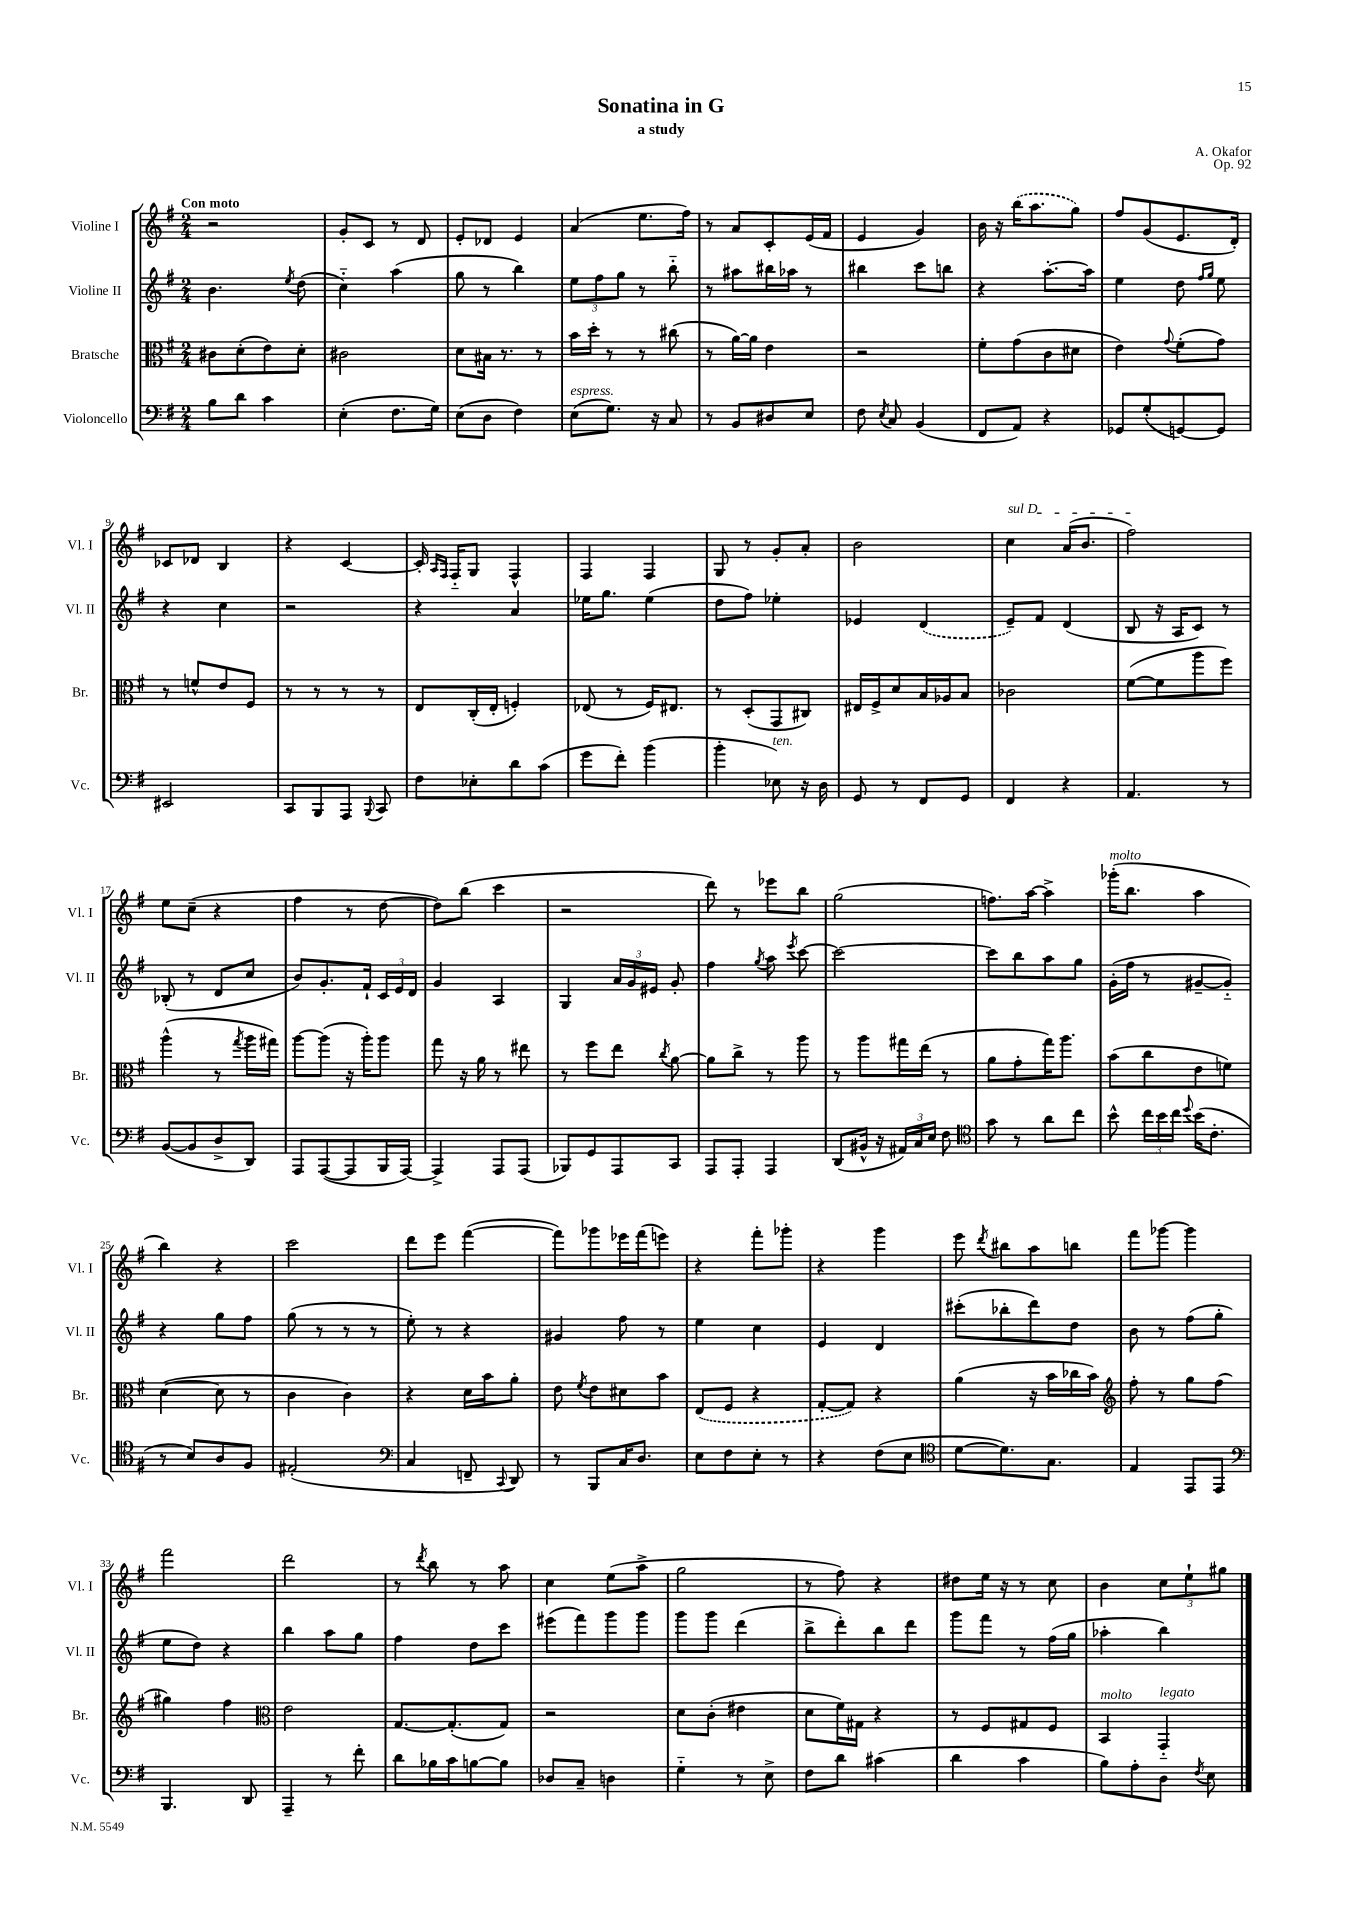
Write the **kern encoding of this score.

**kern	**kern	**kern	**kern
*staff4	*staff3	*staff2	*staff1
*clefF4	*clefC3	*clefG2	*clefG2
*k[f#]	*k[f#]	*k[f#]	*k[f#]
*M2/4	*M2/4	*M2/4	*M2/4
8B	8c#	4.b	2r
8d	(8d'	.	.
4c	8e)	.	.
.	.	8qee	.
.	8d'	(8dd	.
=	=	=	=
(4E'	2c#	4cc'~)	8g'
.	.	.	8c
8.F#	.	(4aa	8r
.	.	.	8d
16G)	.	.	.
=	=	=	=
(8E	8d	8gg	8e'
8D	16B#	8r	8d-
.	8.r	.	.
4F#)	.	4bb)	4e
.	8r	.	.
=	=	=	=
(8E	16b	12ee	(4a
.	16dd'	.	.
.	.	12ff#	.
8.G)	8r	.	.
.	.	12gg	.
.	8r	8r	8.ee
16r	.	.	.
8C	(8cc#	8bb'~	.
.	.	.	16ff#)
=	=	=	=
8r	8r	8r	8r
8BB	[16a)	8aa#	8a
.	16a]	.	.
8D#	4e	16bb#	8c'
.	.	16aa-	.
8E	.	8r	(16e
.	.	.	16f#
=	=	=	=
8F#	2r	4bb#	4e
8qE	.	.	.
8C	.	.	.
(4BB	.	8ccc	4g)
.	.	8bb	.
=	=	=	=
8FF#	8f#'	4r	16b
.	.	.	16r
8AA)	(8g	.	(16bb
.	.	.	8.aa
4r	8c	[8.aa'	.
.	8d#	.	8gg)
.	.	16aa]	.
=	=	=	=
8GG-	4e)	4ee	8ff#
(8G'	.	.	(8g
.	8qqg	.	.
[8GG)	(8f#'	8dd	8.e
.	.	16qqff#	.
.	.	16qqgg	.
8GG]	8g)	8ee	.
.	.	.	16d')
=	=	=	=
2EE#	8r	4r	8c-
.	8f^^	.	8d-
.	8e	4cc	4B
.	8F#	.	.
=	=	=	=
8CC	8r	2r	4r
8BBB	8r	.	.
8AAA	8r	.	[4c
8qqBBB	.	.	.
8CC	8r	.	.
=	=	=	=
8F#	8E	4r	16c']
.	.	.	16qqA
.	.	.	16qqF#
.	.	.	16F#'~
8E-'	(16C'	.	8G
.	16E'	.	.
8d	4F')	4a	4F#^^
(8c	.	.	.
=	=	=	=
8g	(8E-	16ee-	4F#
.	.	8.gg	.
8f#')	8r	.	.
(4b	16F#)	(4ee-	4F#
.	8.E#	.	.
=	=	=	=
4b'	8r	8dd	8G
.	(8D'	8ff#)	8r
8E-)	8GG	4ee-'	8g'
16r	8C#)	.	8a'
16D	.	.	.
=	=	=	=
8GG	16E#	4e-	2b
.	16F#^	.	.
8r	8d	.	.
8FF#	16B	(4d	.
.	16A-	.	.
8GG	8B	.	.
=	=	=	=
4FF#	2c-	8e~)	4cc
.	.	8f#	.
4r	.	(4d	(16a
.	.	.	8.b
=	=	=	=
4.AA	([8f#	8B	2ff#)
.	8f#]	16r	.
.	.	16A	.
.	8aa	8c)	.
8r	8ff#)	8r	.
=	=	=	=
([8BB	(4aa^^	(8B-'	8ee
8BB]	.	8r	(8cc~
8D^	8r	8d	4r
.	8qgg	.	.
8DD)	16aa	8cc	.
.	16gg#)	.	.
=	=	=	=
8AAA	[8aa	8b)	4ff#
([8AAA	(8aa]	8.g'	.
8AAA]	16r	.	8r
.	16aa')	16f#`	.
16BBB	8aa	24c	[8dd
.	.	24e	.
[16AAA)	.	.	.
.	.	24d	.
=	=	=	=
4AAA^]	8gg	4g	8dd])
.	16r	.	(8bb
.	16a	.	.
8AAA	8r	4A	4ccc
(8AAA	8ee#	.	.
=	=	=	=
8BBB-)	8r	4G	2r
8GG	8ff#	.	.
8AAA	8ee	24a	.
.	.	24g	.
.	.	24e#	.
.	8qcc	.	.
8CC	[8a	8g'	.
=	=	=	=
8AAA	8a]	4ff#	8ddd)
8AAA'	8cc^	.	8r
.	.	8qgg	.
4AAA	8r	8aa	8eee-
.	.	8qeee	.
.	8aa	[8ccc	8bb
=	=	=	=
(8DD	8r	2ccc_	(2gg
16BB#^^	8aa	.	.
16r	.	.	.
24AA#)	16gg#	.	.
24C	.	.	.
.	(16ee	.	.
24E	.	.	.
8F#	8r	.	.
=	=	=	=
*clefC4	*	*	*
8g	8a	8ccc]	8.ff)
8r	8g'	8bb	.
.	.	.	[16aa
8a	16gg)	8aa	4aa^]
.	8.aa	.	.
8cc	.	8gg	.
=	=	=	=
8b^^	(8b	(16g'	(16ggg-'
.	.	16ff#	8.bb
24cc	8cc	8r	.
24b	.	.	.
24cc	.	.	.
8qqdd	.	.	.
(16b	8e	[8g#~	4aa
8.c'	.	.	.
.	8f)	8g#'~])	.
=	=	=	=
8r	([4d	4r	4bb)
8B)	.	.	.
8A	8d]	8gg	4r
8F#	8r	8ff#	.
=	=	=	=
(2E#'	4c	(8gg	2ccc
.	.	8r	.
.	4c)	8r	.
.	.	8r	.
=	=	=	=
*clefF4	*	*	*
4C	4r	8ee')	8ddd
.	.	8r	8eee
8FF~	16d	4r	([4fff#
.	16b	.	.
8qqCC	.	.	.
8DD)	8a'	.	.
=	=	=	=
8r	8e	4g#	8fff#])
.	8qf#	.	.
8BBB	8e	.	8ggg-
16C	8d#	8ff#	16eee-
8.D	.	.	(16fff#
.	8b	8r	8eee)
=	=	=	=
8E	(8E	4ee	4r
8F#	8F#	.	.
8E'	4r	4cc	8fff#'
8r	.	.	8ggg-'
=	=	=	=
4r	[8G'	4e	4r
.	8G])	.	.
(8F#	4r	4d	4ggg
8E	.	.	.
=	=	=	=
*clefC4	*	*	*
[8d	(4a	(8ccc#'	8eee
.	.	.	8qddd
8.d])	.	8bb-'	8bb#
.	16r	8ddd)	8aa
8.G	16b	.	.
.	16cc-	8dd	8bb
.	16b)	.	.
=	=	=	=
*	*clefG2	*	*
4E	8ff#'	8b	8fff#
.	8r	8r	[8ggg-
8EE	8gg	(8ff#	4ggg-]
8EE	(8ff#	8gg'	.
=	=	=	=
*clefF4	*	*	*
4.BBB	4gg#)	8ee	2fff#
.	.	8dd)	.
.	4ff#	4r	.
8DD	.	.	.
=	=	=	=
*	*clefC3	*	*
4AAA~	2e	4bb	2ddd
8r	.	8aa	.
8f#'	.	8gg	.
=	=	=	=
8d	[8.G	4ff#	8r
.	.	.	8qddd
16B-	.	.	8bb
16c	(8.G']	.	.
[8B	.	8dd	8r
8B]	8G)	8ccc	8aa
=	=	=	=
8D-	2r	(8eee#	4cc
8C~	.	8fff#)	.
4D	.	8ggg	(8ee
.	.	8ggg	8aa^
=	=	=	=
4G'~	8d	8ggg	2gg
.	(8c'	8ggg	.
8r	4e#	(4ddd	.
8E^	.	.	.
=	=	=	=
8F#	8d	8bb^	8r
8d	16f#)	8ddd')	8ff#)
.	16G#	.	.
(4c#	4r	8bb	4r
.	.	8ddd	.
=	=	=	=
4d	8r	8ggg	8dd#
.	8F#	8fff#	16ee
.	.	.	16r
4c	8G#	8r	8r
.	8F#	(16ff#	8cc
.	.	16gg	.
=	=	=	=
8B)	4BB	4aa-'	4b
8A'	.	.	.
8D	4GG'~	4bb)	12cc
.	.	.	12ee`
8qF#	.	.	.
8E	.	.	.
.	.	.	12gg#
==	==	==	==
*-	*-	*-	*-
